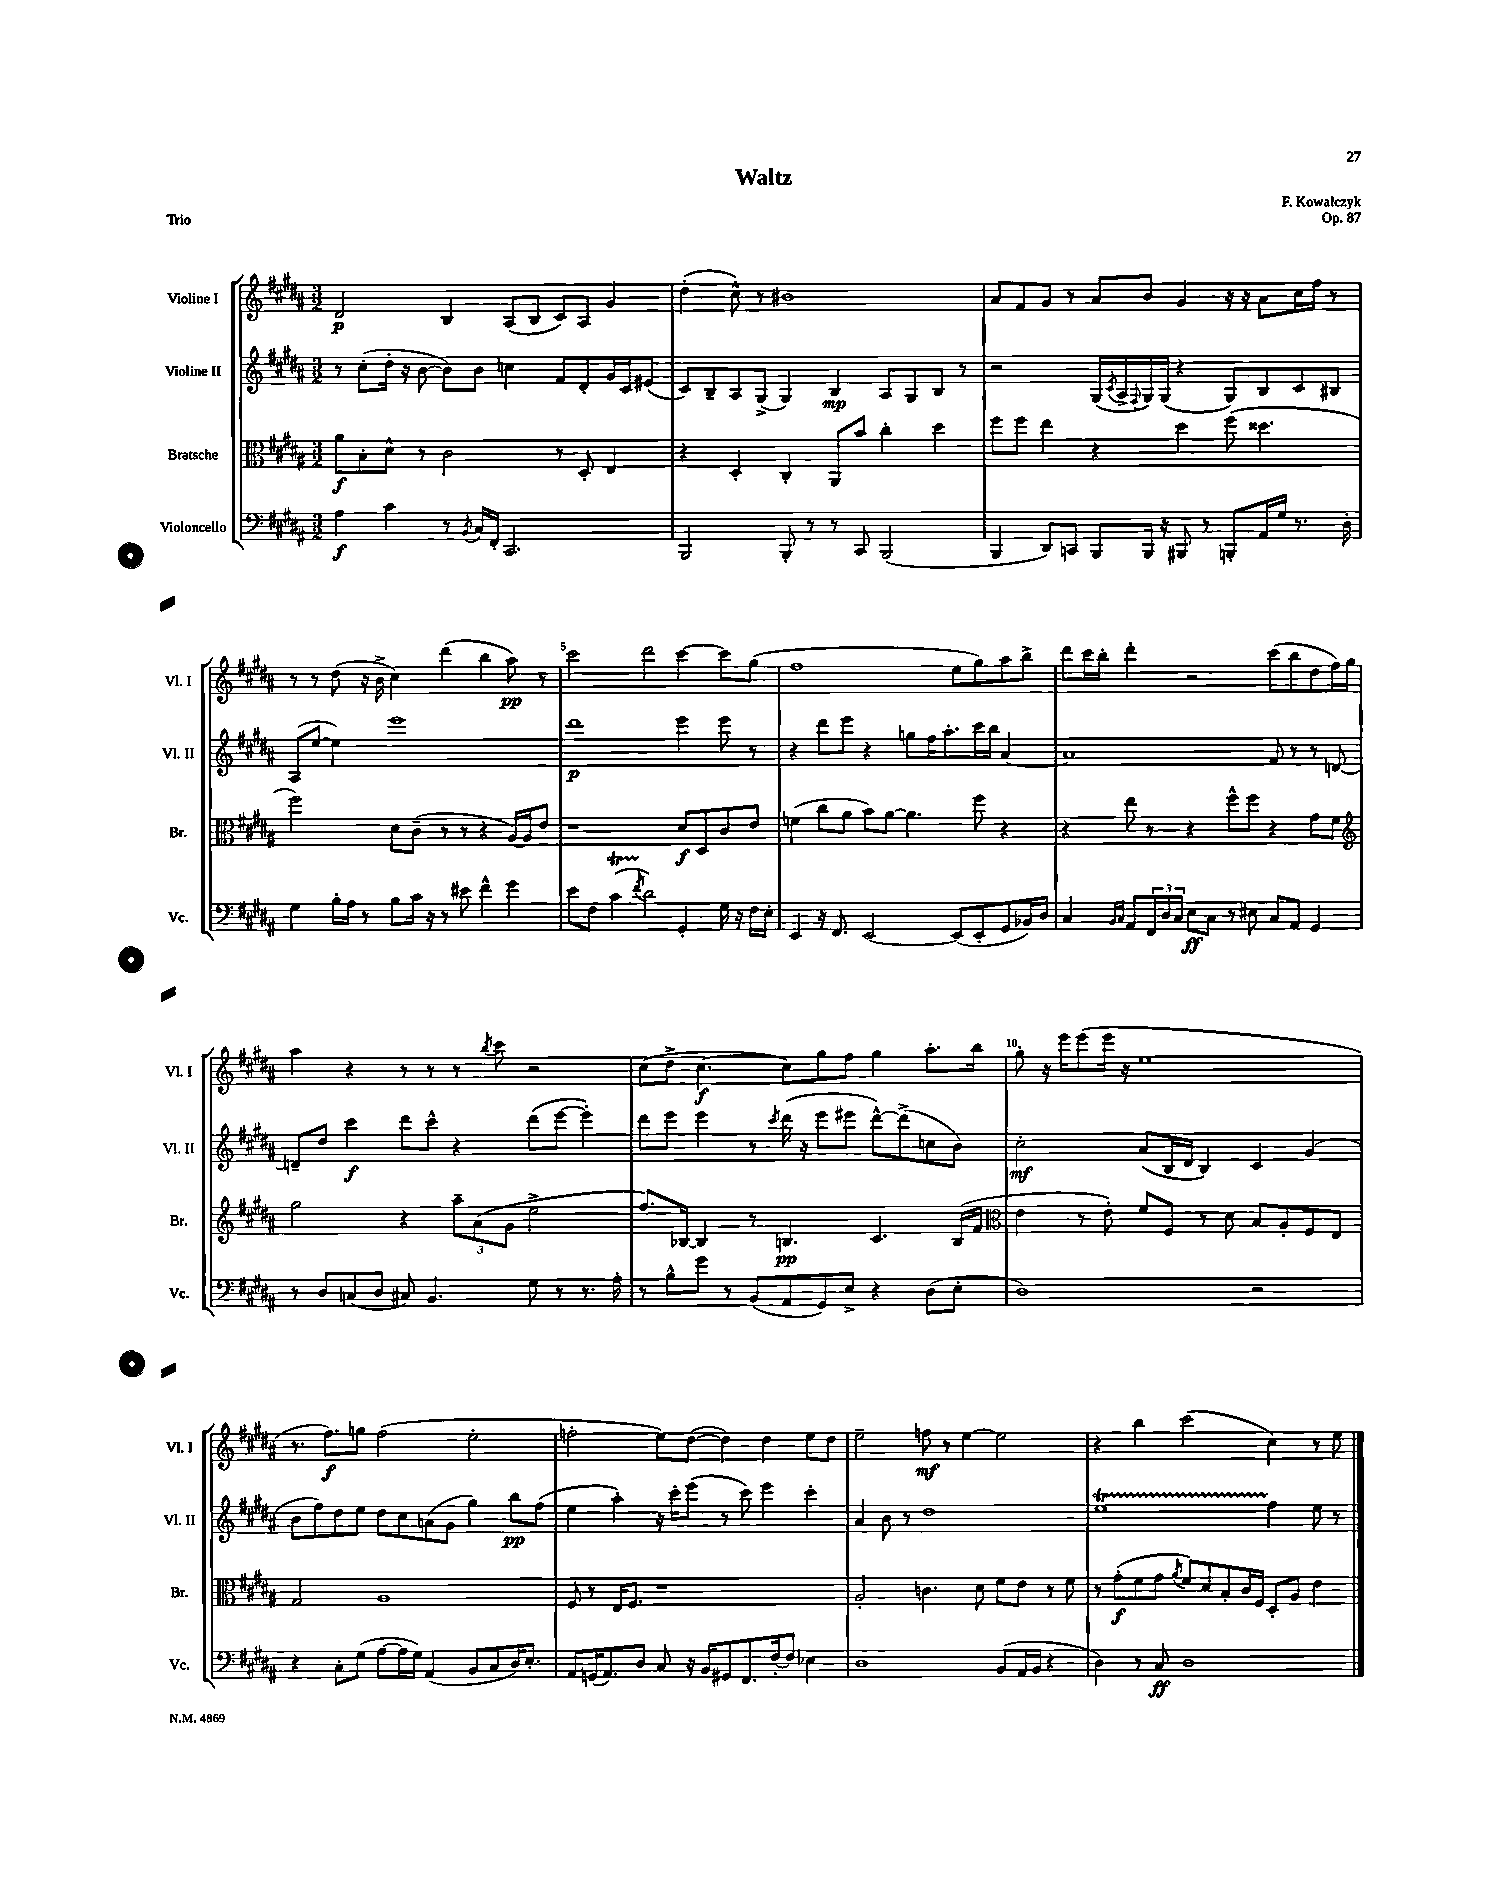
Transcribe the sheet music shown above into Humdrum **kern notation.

**kern	**dynam	**kern	**dynam	**kern	**dynam	**kern	**dynam
*part4	*part4	*part3	*part3	*part2	*part2	*part1	*part1
*staff4	*staff4	*staff3	*staff3	*staff2	*staff2	*staff1	*staff1
*I"Violoncello	*	*I"Bratsche	*	*I"Violine II	*	*I"Violine I	*
*I'Vc.	*	*I'Br.	*	*I'Vl. II	*	*I'Vl. I	*
*clefF4	*	*clefC3	*	*clefG2	*	*clefG2	*
*k[f#c#g#d#a#]	*	*k[f#c#g#d#a#]	*	*k[f#c#g#d#a#]	*	*k[f#c#g#d#a#]	*
*M3/2	*	*M3/2	*	*M3/2	*	*M3/2	*
=1	=1	=1	=1	=1	=1	=1	=1
4A#\	f	8a#\L	f	8r	.	2d#/	p
.	.	8B'\	.	(8cc#'\L	.	.	.
4c#\	.	8d#^^\J	.	16dd#'\Jk	.	.	.
.	.	.	.	16r	.	.	.
.	.	8r	.	[8b\	.	.	.
8r	.	2c#\	.	8b\L])	.	4B/	.
8qBB/	.	.	.	.	.	.	.
16C#/LL	.	.	.	8b\J	.	.	.
16FF#'/JJ	.	.	.	.	.	.	.
2.CC#/	.	.	.	4ccn\	.	(8A#/L	.
.	.	.	.	.	.	8B/J	.
.	.	8r	.	8f#/L	.	8c#/L)	.
.	.	8D#'/	.	8d#'/	.	8A#/J	.
.	.	4E/	.	16g#/L	.	4g#/	.
.	.	.	.	16c#/J	.	.	.
.	.	.	.	(8e#X/J	.	.	.
=2	=2	=2	=2	=2	=2	=2	=2
2BBB/	.	4r	.	8c#/L)	.	(4dd#'\	.
.	.	.	.	8B~/	.	.	.
.	.	4D#'/	.	8A#/	.	8cc#^^\)	.
.	.	.	.	(8G#^/J	.	8r	.
8BBB'/	.	4C#'/	.	4G#/)	.	1b#X	.
8r	.	.	.	.	.	.	.
8r	.	8AA#/L	.	4B/	mp	.	.
8CC#/	.	8b/J	.	.	.	.	.
(2BBB/	.	4cc#'\	.	8A#/L	.	.	.
.	.	.	.	8G#/	.	.	.
.	.	4dd#\	.	8B/J	.	.	.
.	.	.	.	8r	.	.	.
=3	=3	=3	=3	=3	=3	=3	=3
4BBB/	.	8ff#\L	.	2r	.	8a#/L	.
.	.	8ff#\J	.	.	.	8f#/	.
8DD#/L)	.	4ee\	.	.	.	8g#/J	.
8CCn/J	.	.	.	.	.	8r	.
8BBB/L	.	4r	.	(16G#/LL	.	8a#/L	.
.	.	.	.	8qc#/	.	.	.
.	.	.	.	16A#^/	.	.	.
.	.	.	.	8qqF#/	.	.	.
16BBB/Jk	.	.	.	16G#/)	.	8b/J	.
16r	.	.	.	(16G#/JJ	.	.	.
8BBB#X/	.	4dd#\	.	4r	.	4g#/	.
8r	.	.	.	.	.	.	.
8BBBn'/L	.	(8ff#\	.	8G#/L)	.	16r	.
.	.	.	.	.	.	16r	.
16AA#/L	.	4.dd##X\	.	8B/	.	8a#\L	.
16G#/JJ	.	.	.	.	.	.	.
8.r	.	.	.	8c#/	.	16cc#\L	.
.	.	.	.	.	.	16ff#\JJ	.
.	.	.	.	8B#X/J	.	8r	.
16D#'\	.	.	.	.	.	.	.
!!LO:LB:g=z
=4	=4	=4	=4	=4	=4	=4	=4
4G#\	.	2ff#\)	.	(8A#/L	.	8r	.
.	.	.	.	[8ee/J	.	8r	.
16B'\LL	.	.	.	4ee\])	.	(8dd#\	.
16A#\JJ	.	.	.	.	.	.	.
8r	.	.	.	.	.	16r	.
.	.	.	.	.	.	16b^\	.
8B\L	.	8d#\L	.	1eee	.	4cc#\)	.
16c#\Jk	.	(8c#~\J	.	.	.	.	.
16r	.	.	.	.	.	.	.
8r	.	8r	.	.	.	(4ddd#\	.
8e#X\	.	8r	.	.	.	.	.
4f#^^\	.	4r	.	.	.	4bb\	.
4g#\	.	[16A#/LL)	.	.	.	8aa#\)	pp
.	.	16A#/J]	.	.	.	.	.
.	.	8e/J	.	.	.	8r	.
=5	=5	=5	=5	=5	=5	=5	=5
8e\L	.	1r	.	1ddd#	p	2ccc#\	.
8F#\J	.	.	.	.	.	.	.
(4c#T\	.	.	.	.	.	.	.
8qf#/	.	.	.	.	.	.	.
2d#\)	.	.	.	.	.	2ddd#\	.
4GG#'/	.	8d#/L	f	4eee\	.	[4ccc#\	.
.	.	8D#/	.	.	.	.	.
16G#\	.	8c#/	.	8eee\	.	8ccc#\L]	.
16r	.	.	.	.	.	.	.
16F#\LL	.	8e/J	.	8r	.	(8gg#\J	.
16E'\JJ	.	.	.	.	.	.	.
=6	=6	=6	=6	=6	=6	=6	=6
4EE/	.	(4fn\	.	4r	.	1ff#	.
16r	.	8cc#\L	.	8ddd#\L	.	.	.
8.FF#/	.	.	.	.	.	.	.
.	.	8a#\J	.	8eee\J	.	.	.
[2EE/	.	8b\L)	.	4r	.	.	.
.	.	[8a#\J	.	.	.	.	.
.	.	4.a#\]	.	8ggn\L	.	.	.
.	.	.	.	16ff#\K	.	.	.
.	.	.	.	8.aa#'\	.	.	.
(8EE/L]	.	.	.	.	.	8ee\L	.
8EE'/	.	8ff#\	.	16ccc#\L	.	8gg#\)	.
.	.	.	.	16bb\JJ	.	.	.
8GG#/	.	4r	.	[4a#/	.	8aa#\	.
16BB-X/L)	.	.	.	.	.	8bb^\J	.
16D#/JJ	.	.	.	.	.	.	.
=7	=7	=7	=7	=7	=7	=7	=7
4C#/	.	4r	.	1a#]	.	8ddd#\L	.
.	.	.	.	.	.	16ccc#\L	.
.	.	.	.	.	.	16bb'\JJ	.
16qqBB/LL	.	.	.	.	.	.	.
16qqC#/JJ	.	.	.	.	.	.	.
8AA#/L	.	8ee\	.	.	.	4ddd#'\	.
24FF#/L	.	8r	.	.	.	.	.
24D#/	.	.	.	.	.	.	.
24C#/JJ	.	.	.	.	.	.	.
8E\L	ff	4r	.	.	.	2r	.
8C#\J	.	.	.	.	.	.	.
8r	.	8ff#^^\L	.	.	.	.	.
8E#X\	.	8ff#\J	.	.	.	.	.
8C#/L	.	4r	.	8f#/	.	(8ccc#\L	.
8AA#/J	.	.	.	8r	.	8bb\	.
4GG#/	.	8g#\L	.	8r	.	8dd#\	.
.	.	8f#\J	.	[8dn/	.	16ff#\L)	.
.	.	.	.	.	.	16gg#\JJ	.
!!LO:LB:g=z
=8	=8	=8	=8	=8	=8	=8	=8
*	*	*clefG2	*	*	*	*	*
8r	.	2gg#\	.	8dn~/L]	.	4aa#\	.
8D#/L	.	.	.	8dd#/J	.	.	.
(8Cn/	.	.	.	4ccc#\	f	4r	.
8D#/J	.	.	.	.	.	.	.
8C#X/)	.	4r	.	8ddd#\L	.	8r	.
4.BB/	.	.	.	8ccc#^^\J	.	8r	.
.	.	12aa#~\L	.	4r	.	8r	.
.	.	(12a#\	.	.	.	.	.
.	.	.	.	.	.	8qbb/	.
.	.	.	.	.	.	8ccc#\	.
.	.	12g#\J	.	.	.	.	.
8G#\	.	2ee^\	.	(8ddd#\L	.	2r	.
8r	.	.	.	[8eee\J	.	.	.
8.r	.	.	.	4eee'\])	.	.	.
16A#'\	.	.	.	.	.	.	.
=9	=9	=9	=9	=9	=9	=9	=9
8r	.	8.ff#/L)	.	8ddd#\L	.	(8cc#\L	.
8B^^\L	.	.	.	8eee\J	.	8dd#^\J	.
.	.	[16B-X/Jk	.	.	.	.	.
8g#\J	.	4B-/]	.	4eee\	.	[4.cc#\	f
8r	.	.	.	.	.	.	.
(8BB/L	.	8r	.	8r	.	.	.
.	.	.	.	8qccc#/	.	.	.
8AA#/	.	4.Bn/	pp	(16ddd#\	.	8cc#\L])	.
.	.	.	.	16r	.	.	.
8GG#/)	.	.	.	8eee\L	.	8gg#\	.
8E^/J	.	.	.	8eee#X\J	.	8ff#\J	.
4r	.	4.c#/	.	[8ddd#^^\L)	.	4gg#\	.
.	.	.	.	(8ddd#^\]	.	.	.
(8D#\L	.	.	.	8ccn\	.	8.aa#'\L	.
8E'\J	.	(16B/LL	.	8b\J)	.	.	.
.	.	16f#/JJ	.	.	.	16bb\Jk	.
=10	=10	=10	=10	=10	=10	=10	=10
*	*	*clefC3	*	*	*	*	*
1D#)	.	4e\	.	2cc#'\	mf	8gg#'\	.
.	.	.	.	.	.	16r	.
.	.	.	.	.	.	16eee\KL	.
.	.	8r	.	.	.	(8eee\	.
.	.	8e'\)	.	.	.	16eee\Jk	.
.	.	.	.	.	.	16r	.
.	.	8f#/L	.	(8a#/L	.	1ee	.
.	.	8F#/J	.	16B/L	.	.	.
.	.	.	.	16d#/JJ	.	.	.
.	.	8r	.	4B/)	.	.	.
.	.	8d#\	.	.	.	.	.
2r	.	8B/L	.	4c#/	.	.	.
.	.	8A#'/	.	.	.	.	.
.	.	8F#/	.	(4g#/	.	.	.
.	.	8E/J	.	.	.	.	.
!!LO:LB:g=z
=11	=11	=11	=11	=11	=11	=11	=11
4r	.	2G#/	.	8b\L	.	8.r	.
.	.	.	.	8ff#\)	.	.	.
.	.	.	.	.	.	8.ff#\L)	f
8C#'\L	.	.	.	8dd#\	.	.	.
(8G#\J	.	.	.	8ee\J	.	8ggn\J	.
[8A#\L	.	1A#	.	8dd#\L	.	(2ff#\	.
16A#\L]	.	.	.	8cc#\	.	.	.
16G#\JJ)	.	.	.	.	.	.	.
(4AA#/	.	.	.	(8an\	.	.	.
.	.	.	.	8g#\J	.	.	.
8BB/L	.	.	.	4gg#\)	.	2ee'\	.
8C#/	.	.	.	.	.	.	.
16D#/K)	.	.	.	8bb\L	pp	.	.
8.E'/J	.	.	.	.	.	.	.
.	.	.	.	(8ff#\J	.	.	.
=12	=12	=12	=12	=12	=12	=12	=12
8AA#/L	.	8F#/	.	4ee\	.	2ffn'\	.
(16GGn/K	.	8r	.	.	.	.	.
8.AA#/)	.	.	.	.	.	.	.
.	.	16E/KL	.	4aa#'\)	.	.	.
.	.	8.F#/J	.	.	.	.	.
8D#/J	.	.	.	.	.	.	.
8C#/	.	1r	.	16r	.	8ee\L)	.
.	.	.	.	16ccc#'\KL	.	.	.
16r	.	.	.	(8eee\J	.	([8dd#\J	.
16BB/KL	.	.	.	.	.	.	.
8GG#X/	.	.	.	8r	.	4dd#\])	.
8.FF#/	.	.	.	8ccc#\)	.	.	.
.	.	.	.	4eee\	.	4dd#\	.
[16F#'/k	.	.	.	.	.	.	.
8F#/J]	.	.	.	.	.	.	.
4E-X\	.	.	.	4ccc#'\	.	8ee\L	.
.	.	.	.	.	.	8dd#\J	.
=13	=13	=13	=13	=13	=13	=13	=13
1D#	.	2A#'/	.	4a#/	.	2ee~\	.
.	.	.	.	8b\	.	.	.
.	.	.	.	8r	.	.	.
.	.	4.cn\	.	1dd#	.	8ffn\	mf
.	.	.	.	.	.	8r	.
.	.	.	.	.	.	[4ee\	.
.	.	8d#\	.	.	.	.	.
(8BB/L	.	8f#\L	.	.	.	2ee\]	.
16AA#/L	.	8e\J	.	.	.	.	.
16BB/JJ	.	.	.	.	.	.	.
4r	.	8r	.	.	.	.	.
.	.	8f#\	.	.	.	.	.
=14	=14	=14	=14	=14	=14	=14	=14
4D#\)	.	8r	.	1eeT	.	4r	.
.	.	(8g#'\L	f	.	.	.	.
8r	.	8f#\	.	.	.	4bb\	.
8C#/	ff	8g#\J	.	.	.	.	.
.	.	8qa#/	.	.	.	.	.
1D#	.	8f#/L)	.	.	.	(2ccc#\	.
.	.	8d#/	.	.	.	.	.
.	.	8B'/	.	.	.	.	.
.	.	16c#/L	.	.	.	.	.
.	.	16F#/JJ	.	.	.	.	.
.	.	8D#'/L	.	4ff#\	.	4cc#\)	.
.	.	8A#/J	.	.	.	.	.
.	.	4e\	.	8ee\	.	8r	.
.	.	.	.	8r	.	8ee\	.
==	==	==	==	==	==	==	==
*-	*-	*-	*-	*-	*-	*-	*-
